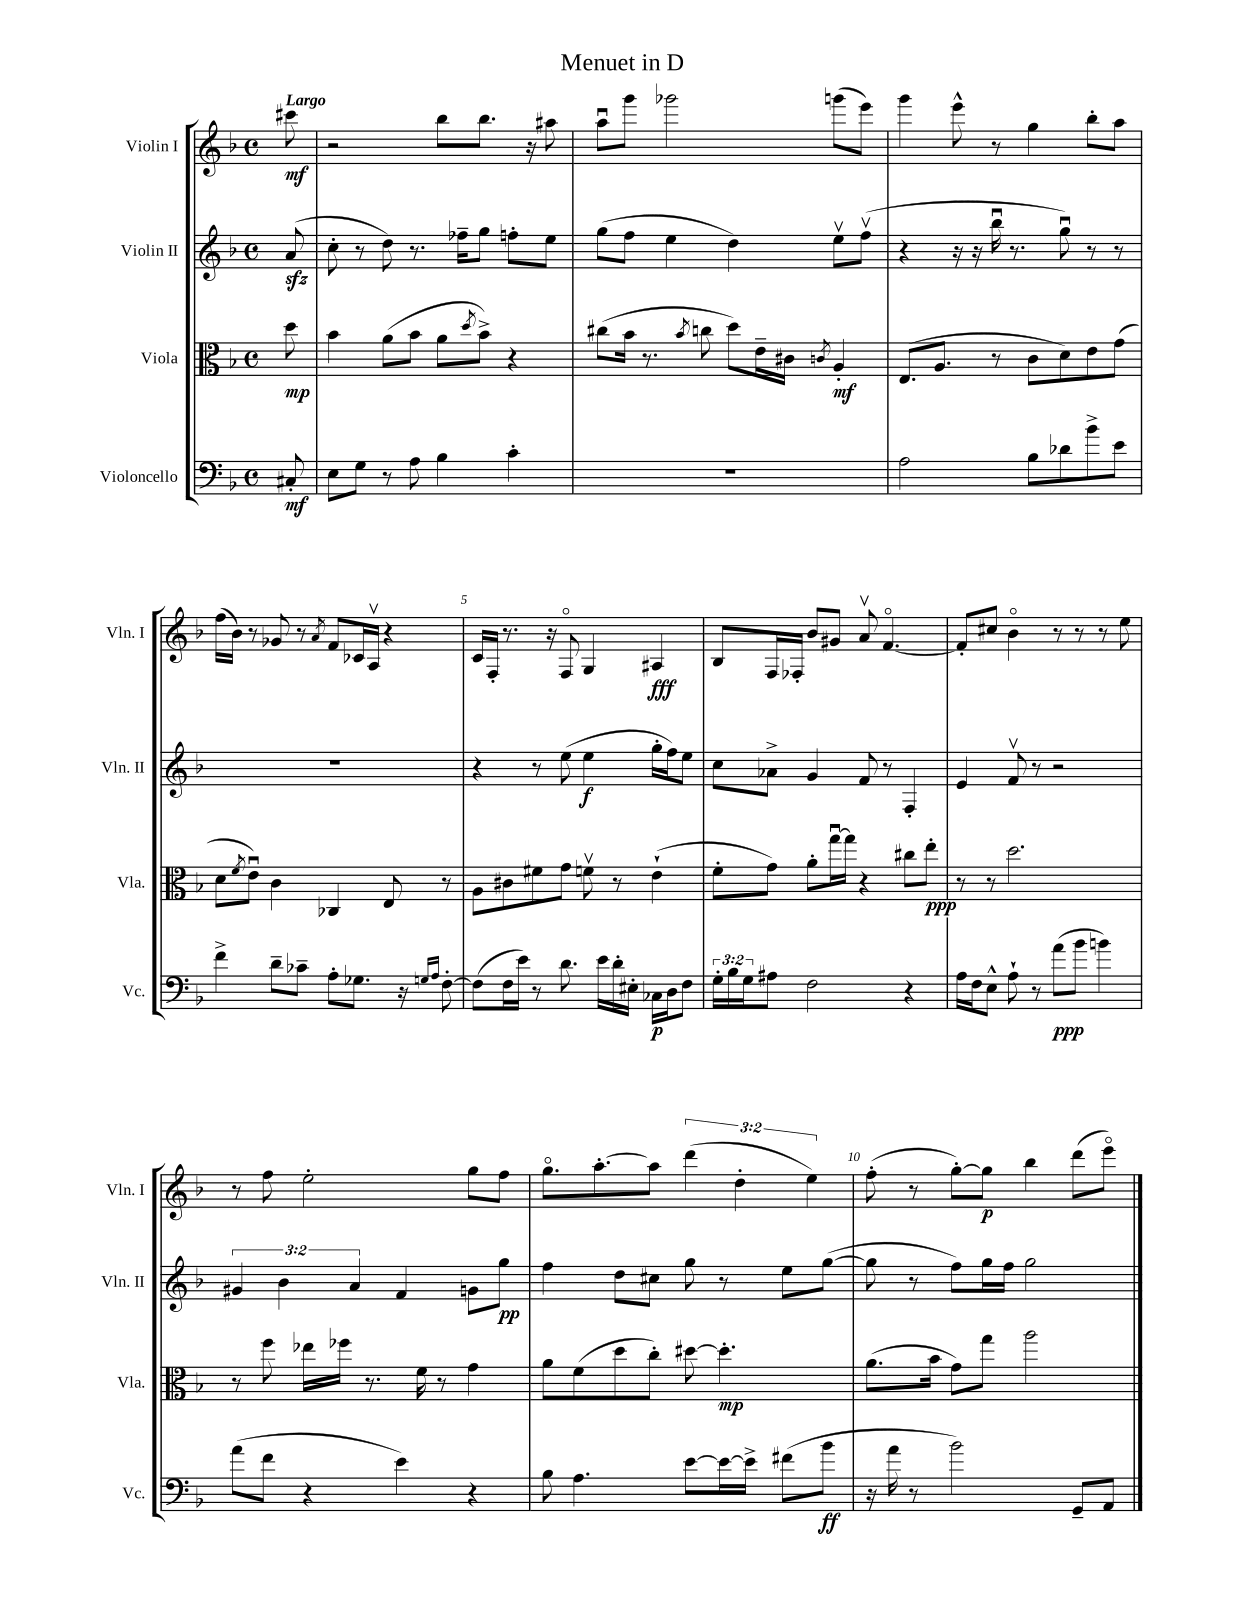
\header { title = "Menuet in D" }
<<
\new StaffGroup <<
\new Staff = "s0" \with { instrumentName = "Violin I" shortInstrumentName = "Vln. I" } {
    \clef treble \key f \major \defaultTimeSignature \time 4/4 \override Staff.TupletNumber.text = #tuplet-number::calc-fraction-text \partial 8 \tempo "Largo"
    cis'''8\mf |
    r2 bes''8 bes''8. r16 ais''8 |
    a''8\downbow g'''8 ges'''2 g'''8( e'''8) |
    g'''4 e'''8-^ r8 g''4 bes''8-. a''8 |
    f''16( bes'16) r8 ges'8 r8 \acciaccatura { a'8 } f'8 ces'16 a16\upbow r4 |
    c'16 f16-. r8. r16 f8\flageolet g4 ais4\fff |
    bes8 f16 fes16-. bes'8 gis'8 a'8\upbow f'4.~\flageolet |
    f'8-. cis''8 bes'4\flageolet r8 r8 r8 e''8 |
    r8 f''8 e''2-. g''8 f''8 |
    g''8.\flageolet a''8.~-. a''8 \tuplet 3/2 { d'''4( d''4-. e''4) } |
    f''8-.( r8 g''8~-.) g''8\p bes''4 d'''8( e'''8\flageolet) \bar "|." |
}
\new Staff = "s1" \with { instrumentName = "Violin II" shortInstrumentName = "Vln. II" } {
    \clef treble \key f \major \defaultTimeSignature \time 4/4 \override Staff.TupletNumber.text = #tuplet-number::calc-fraction-text \partial 8
    a'8\sfz( |
    c''8-. r8 d''8) r8. fes''16-- g''8 f''8-. e''8 |
    g''8( f''8 e''4 d''4) e''8\upbow f''8\upbow( |
    r4 r16 r16 bes''16\downbow r8. g''8\downbow) r8 r8 |
    R1 |
    r4 r8 e''8( e''4\f g''16-. f''16) e''8 |
    c''8 aes'8-> g'4 f'8 r8 f4-. |
    e'4 f'8\upbow r8 r2 |
    \tuplet 3/2 { gis'4 bes'4 a'4 } f'4 g'8 g''8\pp |
    f''4 d''8 cis''8 g''8 r8 e''8 g''8~( |
    g''8 r8 f''8) g''16 f''16 g''2 \bar "|." |
}
\new Staff = "s2" \with { instrumentName = "Viola" shortInstrumentName = "Vla." } {
    \clef alto \key f \major \defaultTimeSignature \time 4/4 \partial 8
    d''8\mp |
    bes'4 a'8( bes'8 a'8 \acciaccatura { d''8 } bes'8->) r4 |
    cis''8( bes'16 r8. \acciaccatura { bes'8 } c''8 d''8) e'16-- cis'16 \acciaccatura { c'8 } a4-.\mf |
    e8.( a8. r8 c'8 d'8) e'8 g'8( |
    d'8 \acciaccatura { f'8 } e'8\downbow) c'4 ces4 e8 r8 |
    a8 cis'8 fis'8 g'8 f'8\upbow r8 e'4-!( |
    f'8-. g'8) a'8-. g''16~\downbow g''16 r4 cis''8 e''8-.\ppp |
    r8 r8 d''2. |
    r8 f''8 ees''16 fes''16 r8. f'16 r8 g'4 |
    a'8 f'8( d''8 c''8-.) dis''8~ dis''4.-.\mp |
    a'8.( bes'16 g'8) g''8 a''2 \bar "|." |
}
\new Staff = "s3" \with { instrumentName = "Violoncello" shortInstrumentName = "Vc." } {
    \clef bass \key f \major \defaultTimeSignature \time 4/4 \override Staff.TupletNumber.text = #tuplet-number::calc-fraction-text \partial 8
    cis8-.\mf |
    e8 g8 r8 a8 bes4 c'4-. |
    R1 |
    a2 bes8 des'8 bes'8-> e'8 |
    f'4-> d'8-- ces'8-- a8-. ges8. r16 \grace { g16 a16 } f8~-. |
    f8( f16 e'16) r8 d'8. e'16 d'16-. eis16-. ces16\p d16 f8 |
    \tuplet 3/2 { g16-. bes16 g16 } ais8 f2 r4 |
    a16 f16 e8-^ a8-! r8 a'8\ppp( bes'8 b'4) |
    a'8( f'8 r4 e'4) r4 |
    bes8 a4. e'8~ e'16~ e'16-> fis'8( bes'8\ff |
    r16 a'16 r8 bes'2) g,8-- a,8 \bar "|." |
}
>>
>>
\layout { \context { \Score \override BarNumber.break-visibility = ##(#f #t #t) barNumberVisibility = #(every-nth-bar-number-visible 5) } }
